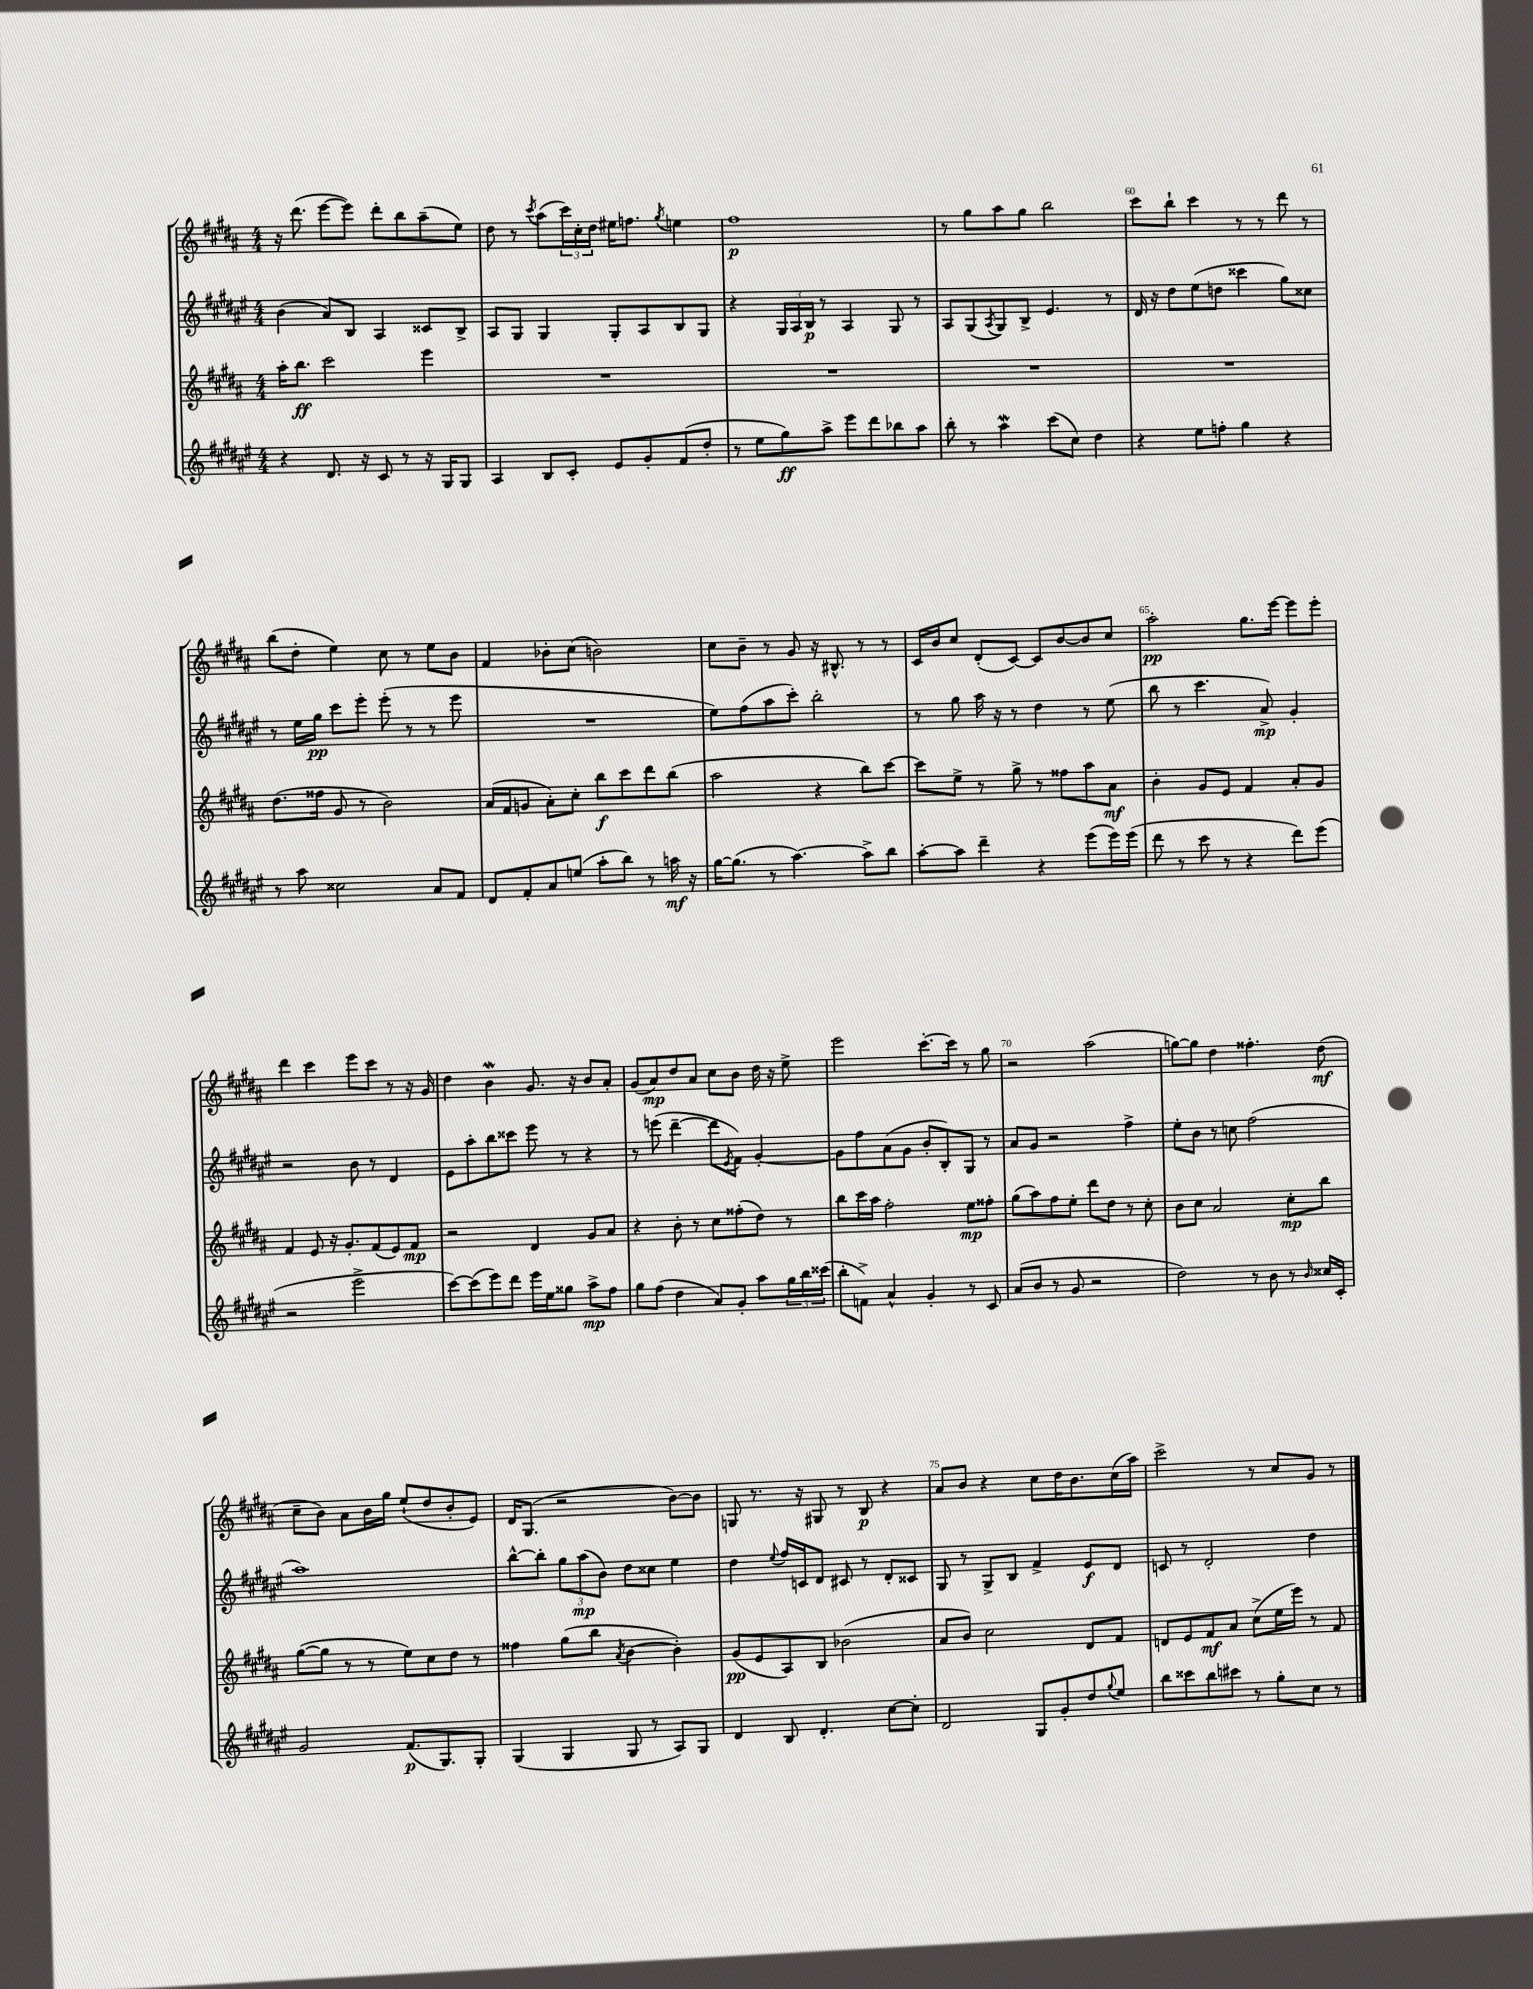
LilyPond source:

<<
\new StaffGroup <<
\new Staff = "s0" {
    \clef treble \key b \major \numericTimeSignature \time 4/4
    r16 dis'''8.( e'''8~ e'''8) dis'''8-. b''8 ais''8--( e''8) |
    dis''8 r8 \acciaccatura { cis'''8 } ais''8( \tuplet 3/2 { cis'''16) cis''16-. dis''16 } eis''16 f''8. \acciaccatura { gis''8 } e''4 |
    fis''1\p |
    r8 gis''8 ais''8 gis''8 b''2 |
    cis'''8 b''8-! cis'''4 r8 r8 dis'''8 r8 |
    b''8( dis''8-. e''4) cis''8 r8 e''8 b'8 |
    fis'4 bes'8-. cis''8( b'2) |
    cis''8 b'8-- r8 gis'8 r16 bis8.-^ r8 r8 |
    cis'16 b'16 cis''8 dis'8-.( cis'8~) cis'8 b'8~ b'8 cis''8 |
    ais''2-.\pp gis''8. e'''16~ e'''8 e'''8-. |
    dis'''4 cis'''4 e'''8 cis'''8 r8 r16 gis'16 |
    dis''4 b'4\mordent gis'8. r16 b'8 ais'8-. |
    gis'8( ais'8\mp) dis''8 ais'8 cis''8 b'8 dis''16 r16 e''8-> |
    e'''2 cis'''8.~-. cis'''16 r8 gis''8 |
    r2 ais''2( |
    g''8~) g''8 dis''4 fisis''4.-. dis''8\mf( |
    cis''8-- b'8) ais'8 b'16 gis''16 e''8-!( dis''8 b'8-. e'8) |
    dis'16 gis8.( r2 b'8~) b'8 |
    g8 r8. r16 gis8 r8 b8\p r4 |
    ais'8 b'8 r4 cis''8 dis''16 b'8. cis''16( ais''16) |
    cis'''2-> r8 cis''8 gis'8 r8 \bar "|." |
}
\new Staff = "s1" {
    \clef treble \key fis \major \numericTimeSignature \time 4/4
    b'4( ais'8) b8 ais4 cisis'8 b8-> |
    ais8 gis8 gis4 gis8-. ais8 b8 gis8 |
    r4 \tuplet 3/2 { gis16 ais16 b16\p } r8 ais4 gis8 r8 |
    ais8 gis8( \acciaccatura { ais8 } gis8) b8-> eis'4. r8 |
    dis'16 r16 dis''8 eis''8( d''8 cisis'''4 gis''8) cisis''8 |
    r8 eis''16 gis''16\pp cis'''8 eis'''8-. eis'''8-.( r8 r8 eis'''8 |
    R1 |
    eis''8) fis''8( ais''8 cis'''8-.) b''2-. |
    r8 gis''8 ais''16 r16 r8 dis''4 r8 eis''8( |
    b''8 r8 cis'''4. ais'8->\mp) gis'4-. |
    r2 b'8 r8 dis'4 |
    eis'8 ais''8-. b''8 cisis'''8 eis'''8 r8 r4 |
    r8 e'''8( dis'''4~-- dis'''8 \acciaccatura { eis'8 } fis'8) gis'4~-. |
    gis'8 fis''8 ais'8( gis'8 b'8-. b8-.) gis8 r8 |
    ais'8 gis'8 r2 fis''4-> |
    eis''8-. b'8 r8 c''8 fis''2( |
    ais''1) |
    b''8~-^ b''8-. \tuplet 3/2 { gis''8 ais''8\mp( b'8) } dis''8 cisis''8 eis''4 |
    dis''4 \appoggiatura { eis''8 } fis''16 c'16 dis'8 cis'8 r8 dis'8-. cisis'8 |
    gis8 r8 gis8-> b8 fis'4-> eis'8\f dis'8 |
    c'8 r8 dis'2-. dis''4 \bar "|." |
}
\new Staff = "s2" {
    \clef treble \key b \major \numericTimeSignature \time 4/4
    ais''16-. b''8.\ff cis'''2 e'''4 |
    R1 |
    R1 |
    R1 |
    R1 |
    dis''8.( fisis''16 gis'8 r8 b'2) |
    ais'16( fis'16 g'8 ais'8-.) cis''8-. b''8\f cis'''8 dis'''8 b''8( |
    ais''2 r4 b''8) cis'''8~ |
    cis'''8 e''8-> r8 gis''8-> r8 fisis''8 ais''8 ais'8\mf |
    b'4-. gis'8 e'8 fis'4 ais'8-. gis'8 |
    fis'4 e'8 r16 gis'8.-. fis'8( e'8) fis'8\mp |
    r2 dis'4 gis'8 ais'8 |
    r4 b'8-. r8 cis''8 fisis''8-.( dis''8) r8 |
    b''8 cis'''16 ais''16 fis''2-. e''8\mp fisis''8-. |
    gis''8( ais''8) fis''8 e''8-. dis'''8 dis''8 r8 cis''8-. |
    b'8 cis''8 ais'2 cis''8-.\mp b''8 |
    gis''8~( gis''8 r8 r8 e''8) cis''8 dis''8 r8 |
    fisis''4 gis''8( b''8 \acciaccatura { ais'8 } b'4~ b'4-.) |
    gis'8\pp( e'8 ais8) b8 bes'2( |
    ais'8 b'8) cis''2 dis'8 fis'8 |
    d'8 e'8 fis'8\mf ais'8 cis''8->( e''16 e'''16) r8 fis'8 \bar "|." |
}
\new Staff = "s3" {
    \clef treble \key fis \major \numericTimeSignature \time 4/4
    r4 dis'8. r16 cis'8 r8 r16 gis16 gis8 |
    ais4 b8 cis'8-. eis'8 gis'8-. fis'8( dis''8-. |
    r8 eis''8 gis''8\ff) ais''8-> eis'''8 dis'''8 bes''8 ais''8 |
    b''8-. r8 ais''4\mordent cis'''8( cis''8) dis''4 |
    r4 eis''8 f''8-. gis''4 r4 |
    r8 ais''8 cisis''2 ais'8 fis'8 |
    dis'8 fis'8-. ais'8 e''8( ais''8-. b''8) r8 a''16\mf r16 |
    gis''16~ gis''8.( r8 ais''4.~) ais''8-> b''8 |
    ais''8~-. ais''8 dis'''4-- r4 eis'''8( eis'''16) eis'''16( |
    dis'''8 r8 cis'''8 r8 r4 dis'''8) eis'''8( |
    r2 eis'''2-> |
    cis'''8~) cis'''8( eis'''8) dis'''8 eis'''16 eis''16 gisis''8 ais''8->\mp fis''8 |
    gis''8 fis''8( dis''4 ais'8) gis'8-. ais''8 \tuplet 3/2 { gis''16 b''16 cisis'''16( } |
    b''8-. f'8->) ais'4-^ gis'4-. r8 cis'8 |
    ais'8( b'8 r8 gis'8 r2 |
    dis''2) r8 b'8 r8 \grace { b'16 } cisis''16 cis'16-. |
    gis'2 fis'8.\p( gis8.) gis8-. |
    gis4( gis4 gis8 r8 ais8) gis8 |
    dis'4 b8 dis'4.-. cis''8~ cis''8-. |
    dis'2 gis8 gis'8-. dis''8 \appoggiatura { gis''8 } eis''8 |
    b''8 cisis'''8 b''8 cis'''8 r8 gis''8-. cis''8 r8 \bar "|." |
}
>>
>>
\layout { \context { \Score currentBarNumber = #56 \override BarNumber.break-visibility = ##(#f #t #t) barNumberVisibility = #(every-nth-bar-number-visible 5) } }
